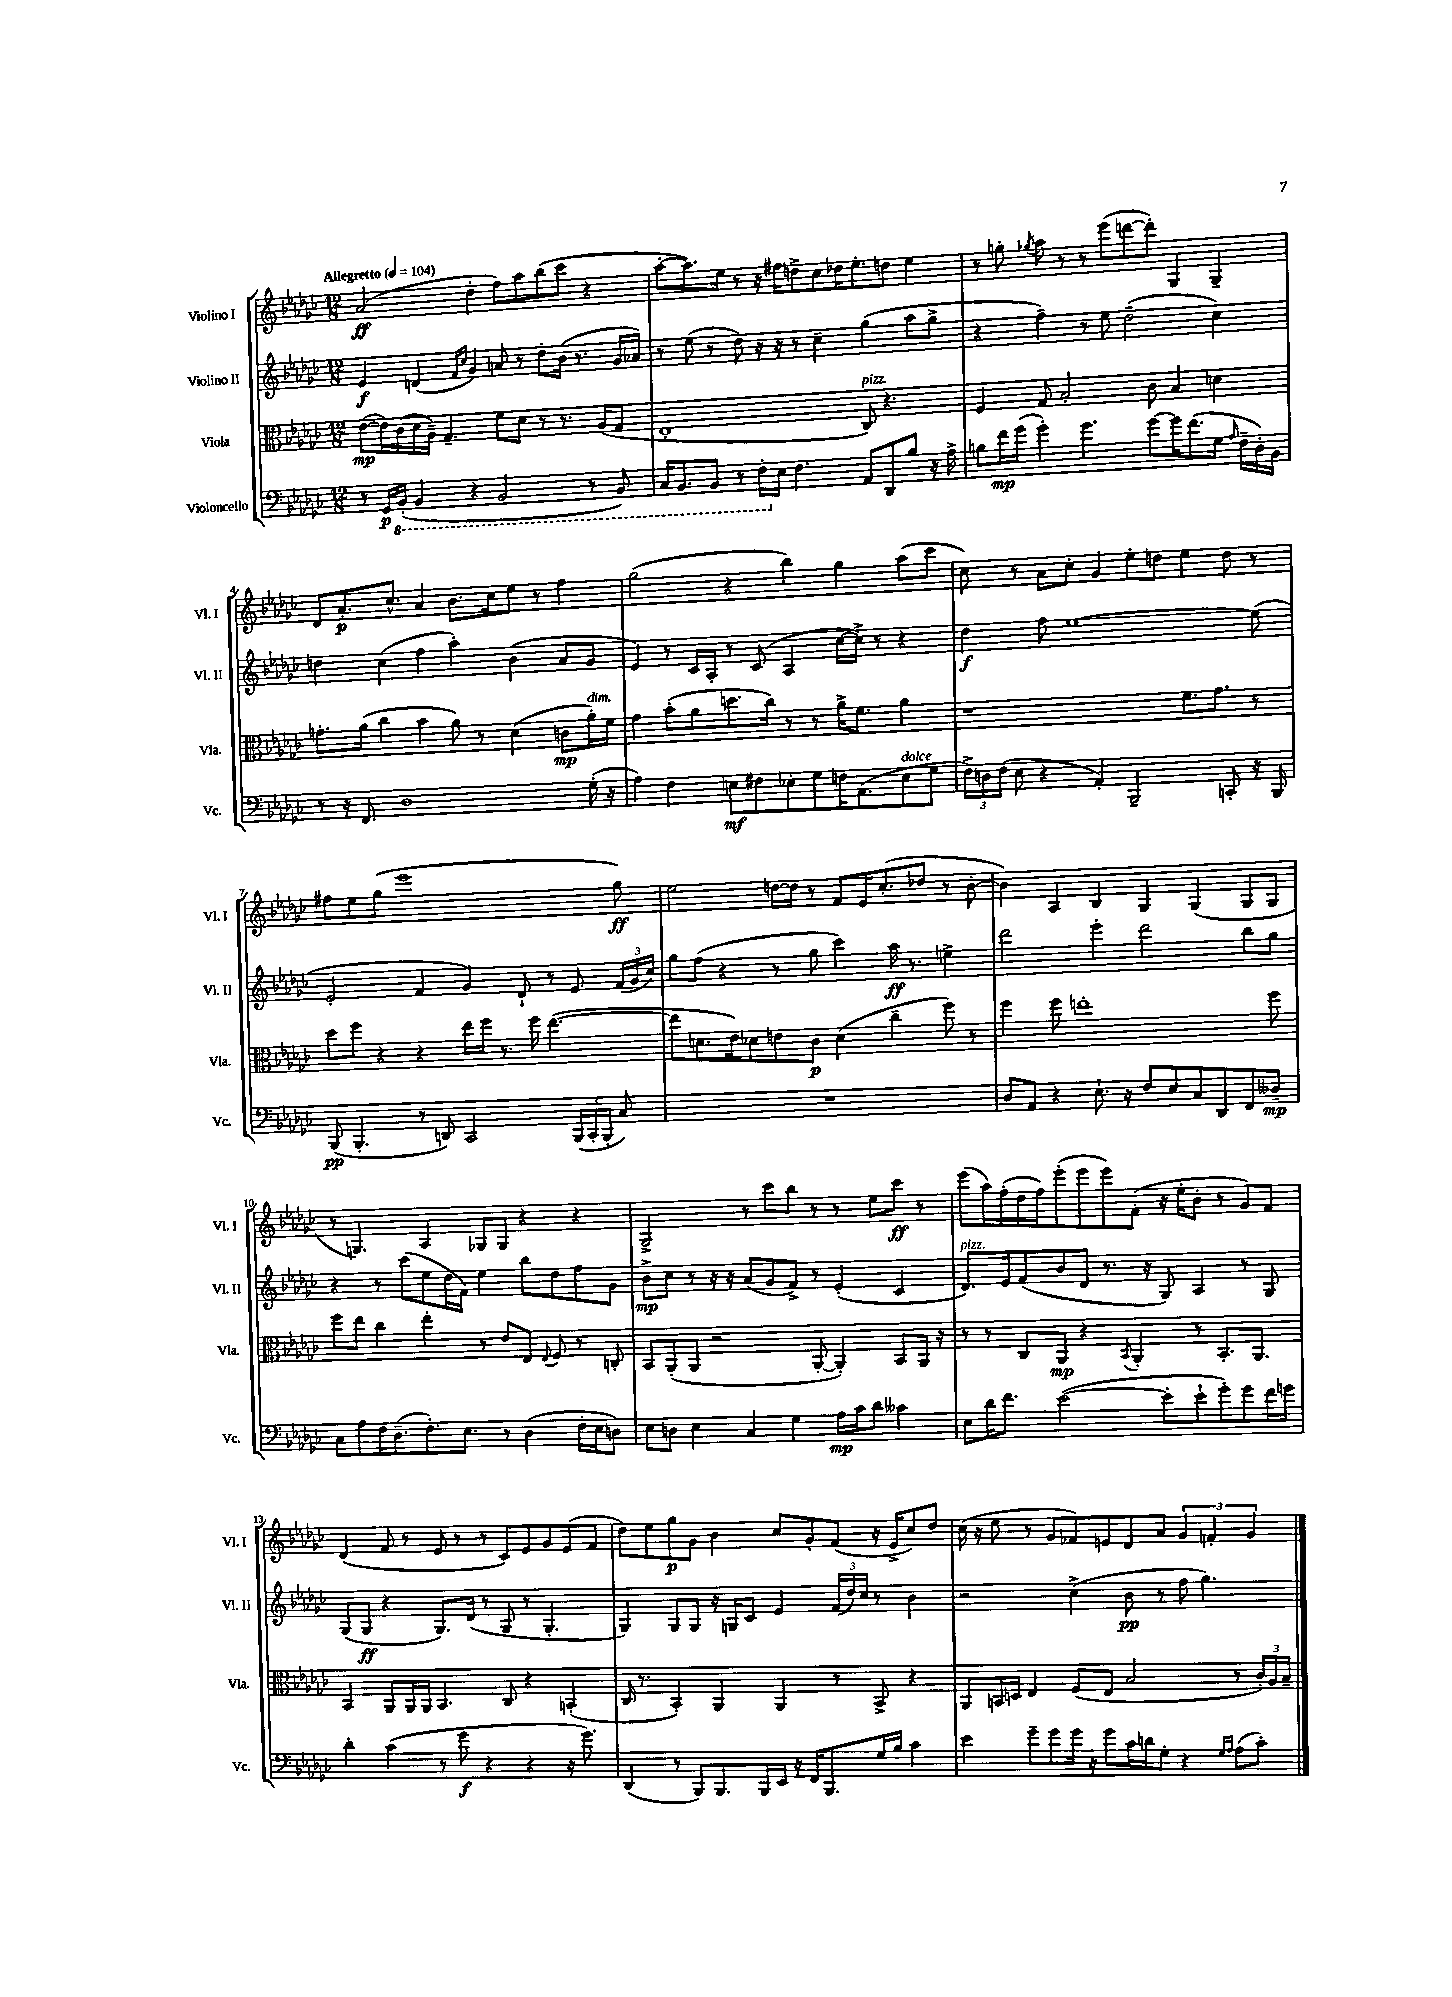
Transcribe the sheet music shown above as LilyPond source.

<<
\new StaffGroup <<
\new Staff = "s0" \with { instrumentName = "Violino I" shortInstrumentName = "Vl. I" } {
    \clef treble \key ges \major \numericTimeSignature \time 12/8 \tempo "Allegretto" 4 = 104
    \autoBeamOff aes'2\ff( des''4-. f''8[) aes''8 bes''8( ces'''8] r4 |
    aes''8[~-. aes''8.) ees''16] r8 r16 fis''16[ d''8-> ces''8 des''16 ees''8.-. d''8] ees''4 |
    r8 g''8-. \acciaccatura { ges''8 } aes''8 r8 r8 ees'''8[( d'''8~ d'''8]-.) ges4 ges4-- |
    des'8[ aes'8.-.\p ces''8.]-^ aes'4 bes'8.[ ces''16 ees''8] r8 f''4 |
    ges''2( r4 bes''4) ges''4 aes''8[( ces'''8] |
    ces''8) r8 aes'8[ ces''8]-. ges'4 ees''8[-. d''8] ees''4 d''8 r8 |
    fis''8[ ees''8 ges''8]( ees'''1 ges''8\ff) |
    ees''2 d''16[~ d''16] r8 f'8[ ees'16 ces''8.-.( des''8] r8 bes'8~-. |
    bes'4) aes4 bes4 ges4 ges4( ges8[ ges8] |
    r8 g4.) aes4 ges8[ ges8] r4 r4 |
    ges2-> r8 ces'''8[ bes''8] r8 r8 ees''8[ ces'''8]\ff r8 |
    ees'''8[( aes''16) f''16-.( des''16 f''16) ees'''8-.( ees'''8 ees'''8) f'8]-.( r16 ees''16[-. bes'8]-. r8 ges'8[) f'8] |
    des'4( f'8 r8 ees'8 r8 r8 ces'8[) ees'8 ges'8 ees'8( f'8] |
    des''8[) ees''8 ges''8\p ges'8] bes'4 ces''8[ ges'8-. f'8]( r16 ees'16[-> ces''8) des''8] |
    ces''16( r16 ees''8 r8 ges'8[ fes'8) e'8 des'8 aes'8] \tuplet 3/2 { ges'4 f'4-. ges'4 } \bar "|." |
}
\new Staff = "s1" \with { instrumentName = "Violino II" shortInstrumentName = "Vl. II" } {
    \clef treble \key ges \major \numericTimeSignature \time 12/8
    \autoBeamOff ees'4\f d'4( \grace { f'16[ ces''16] } ges'4) a'8 r8 des''8[-. bes'16]( r8. ges'16[ aes'16]) |
    r8 ees''8( r8 des''8) r16 r16 r8 ces''4-- ges''4( aes''8[ ges''8]-> |
    r4 f''4--) r8 ees''8 des''2--( ces''4) |
    d''4 ces''4( f''4 aes''4-.) bes'4( aes'8[ ges'8] |
    ees'4) r8 ces'16[ aes16]-. r8 ces'8( aes4 ces''16[~ ces''16]->) r8 r4 |
    des''4\f f''8 ees''1~ ees''8( |
    ees'2-. f'4 ges'4) des'8-! r8 ees'8 \tuplet 3/2 { f'16[( ges'16 ces''16]) } |
    ges''8[ f''8]( r4 r8 ges''8 ces'''4) aes''16\ff r8. e''4-> |
    des'''2 ees'''4-. des'''2 bes''8[ ges''8] |
    r4 r8 ces'''8[( ees''8 des''16 f'16]) ees''4 bes''8[ des''8 f''8 ges'8] |
    bes'8[->\mp ces''8] r8 r16 r16 aes'8[( ges'8 f'8]->) r8 ees'4-.( ces'4 |
    des'8.[^\markup { \italic "pizz." }) ees'16 f'8( bes'8 des'8] r8. r16 ges8) aes4 r8 ges8 |
    ges8[( ges8]\ff r4 ges8.[) des'16]( r8 ges8 r8 ges4.-. |
    ges4) ges8[ ges8] r16 g16[ ces'8] ees'4 \tuplet 3/2 { f'16[( des''16) ces''16] } r8 bes'4 |
    r2 ces''4->( bes'8\pp r8 f''8 ges''4.) \bar "|." |
}
\new Staff = "s2" \with { instrumentName = "Viola" shortInstrumentName = "Vla." } {
    \clef alto \key ges \major \numericTimeSignature \time 12/8
    \autoBeamOff ees'8[~\mp( ees'16) ces'16( des'16 aes16]--) ges4.-- f'8[ des'8] r8 r8. aes16[( ges8] |
    ees1-. ces8^\markup { \italic "pizz." }) r4. |
    f4 ges8 bes2-. ces'8 bes4 d'4 |
    g'8.[-. aes'16]( ces''4 bes'4 aes'8) r8 des'4( c'8[\mp aes'16-.^\markup { \italic "dim." }) f'16] |
    ges'4 bes'8[-.( aes'8 d''8. ces''16]) r8 r8 aes'16[-> f'8.] aes'4 |
    r1 f'8.[ ges'8.] r8 |
    des''8[ f''8] r4 r4 ees''16[ f''16] r8. f''16 ees''4.~( |
    ees''8[ d'8. ees'16) des'8 e'8 ces'8]\p des'4( ces''4-- f''8) r8 |
    f''4 f''8 e''1-. f''8 |
    f''8[ ees''8] ces''4 ees''4-. r8 ees'8[ ees8] \appoggiatura { ees8 } f8 r8 c8-. |
    bes,8[ aes,8-.( aes,8] r2 aes,8~-. aes,4-.) bes,8[ aes,16] r16 |
    r8 r8 ces8[ aes,8]\mp r4 \acciaccatura { bes,8 } aes,4-. r8 bes,8.[-. aes,8.] |
    bes,4 aes,8[ aes,16 aes,16] bes,4. ces8 r4 b,4-.( |
    ces16 r8. bes,4-.) aes,4 aes,4 r8 bes,8-> r4 |
    aes,8[ b,16 d16] ees4 f8[( ees8] bes2 r8 \tuplet 3/2 { ces'16[-.) aes16 bes16]-- } \bar "|." |
}
\new Staff = "s3" \with { instrumentName = "Violoncello" shortInstrumentName = "Vc." } {
    \clef bass \key ges \major \numericTimeSignature \time 12/8
    \autoBeamOff r8 ges,16[\p \ottava #-1 bes,,16]-.( bes,,4 r4 bes,,2 r8 bes,,8) |
    ces,16[ bes,,8. bes,,8] r8 f,16[-. \ottava #0 ees16] f4. aes,8[ des,8 bes8] r16 aes16-> |
    b8[ f'16\mp ges'16]( ges'4-.) ges'4. ges'8[~ ges'16 f'8.( ges16] \grace { aes16 } f16[-- des16-.) bes,16] |
    r8 r16 f,8. des1 ges16-.( r16 |
    aes4) f4 e8[\mf fis8 ees8-. ges8 f16 aes,8.( ees8^\markup { \italic "dolce" } ges8] |
    \tuplet 3/2 { f16[->) d16 f16]( } ees8 r4 aes,4-.) bes,,2-- c,8-. r16 bes,,16 |
    bes,,8\pp( bes,,4.-. r8 d,8) ces,2 \tuplet 3/2 { bes,,16[( ces,16-. bes,,16]-. } ces8) |
    R1. |
    des8[ aes,8] r4 ees8.-! r16 f8[ ees8 ces8 des,8 f,8 deses8]--\mp |
    ces8[ aes8 f16 des8.--( f8.-.) ees8.] r8 des4( f16[-. ees16 d8]) |
    ees8[ d8] ees4 ces4 ges4 aes16[\mp ces'16 des'8] ceses'4 |
    ees8[ des'16 f'8.] ees'2~( ees'8[-. ees'8-! ges'8-.) ges'8 f'16 g'16] |
    des'4-. ces'4( r8 ges'8\f r4 r4 r16 ges'8.) |
    des,4( r8 bes,,8[) bes,,8. bes,,16 ees,16] r16 f,16[ bes,,8. ges16 bes16] ces'4 |
    ees'4 ges'8[-- ges'8 ges'16] r16 ges'8[ ces'16 d'16 ges8]-. r4 \grace { ges16[ aes16] } aes8[( ces'8]-.) \bar "|." |
}
>>
>>
